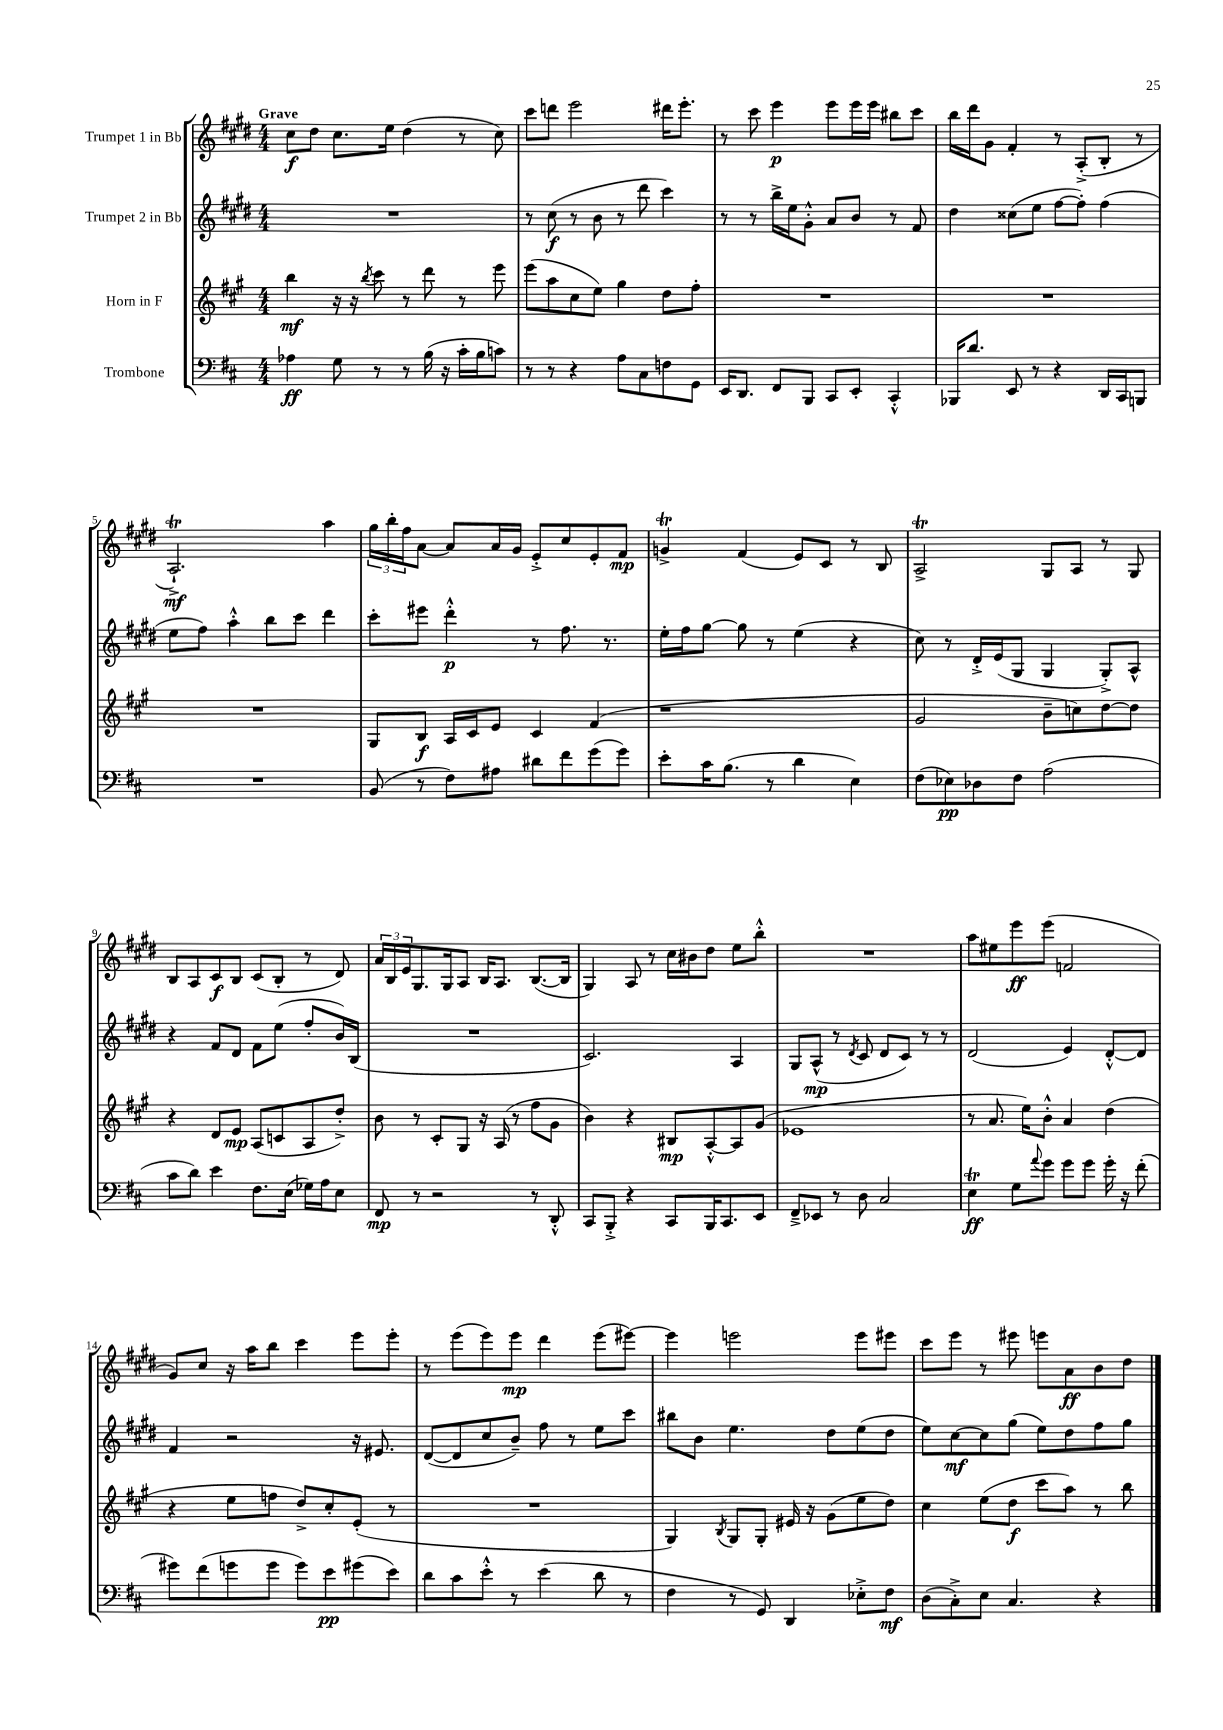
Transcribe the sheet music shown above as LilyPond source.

<<
\new StaffGroup <<
\new Staff = "s0" \with { instrumentName = "Trumpet 1 in Bb" } {
    \clef treble \key e \major \numericTimeSignature \time 4/4 \tempo "Grave"
    cis''8\f dis''8 cis''8. e''16 dis''4( r8 cis''8) |
    cis'''8 d'''8 e'''2 dis'''16 e'''8.-. |
    r8 cis'''8 e'''4\p e'''8 e'''16 e'''16 bis''8 cis'''8 |
    b''16 dis'''16 gis'8 fis'4-. r8 a8-.->( b8-. r8 |
    a2.-!->\trill\mf) a''4 |
    \tuplet 3/2 { gis''16 b''16-. fis''16 } a'8~ a'8 a'16 gis'16 e'8-.-> cis''8 e'8-. fis'8\mp |
    g'4->\trill fis'4( e'8) cis'8 r8 b8 |
    a2->\trill gis8 a8 r8 gis8 |
    b8 a8 cis'8\f b8 cis'8( b8-. r8 dis'8) |
    \tuplet 3/2 { a'16 b16 e'16 } gis8. gis16 a8 b16 a8. b8.~( b16 |
    gis4) a8 r8 cis''16 bis'16 dis''8 e''8 b''8-.-^ |
    R1 |
    a''8 eis''8 e'''8\ff e'''8( f'2 |
    gis'8) cis''8 r16 a''16 b''8 cis'''4 e'''8 e'''8-. |
    r8 e'''8( e'''8) e'''8\mp dis'''4 e'''8( eis'''8~) |
    eis'''4 e'''2 e'''8 eis'''8 |
    cis'''8 e'''8 r8 eis'''8 e'''8 a'8\ff b'8 dis''8 \bar "|." |
}
\new Staff = "s1" \with { instrumentName = "Trumpet 2 in Bb" } {
    \clef treble \key e \major \numericTimeSignature \time 4/4
    R1 |
    r8 cis''8\f( r8 b'8 r8 dis'''8 cis'''4) |
    r8 r8 b''16-> e''16 gis'8-.-^ a'8 b'8 r8 fis'8 |
    dis''4 cisis''8( e''8 fis''8~ fis''8-.) fis''4( |
    e''8 fis''8) a''4-.-^ b''8 cis'''8 dis'''4 |
    cis'''8-. eis'''8 dis'''4-.-^\p r8 fis''8. r8. |
    e''16-. fis''16 gis''8~ gis''8 r8 e''4( r4 |
    cis''8) r8 dis'16-.-> e'16( gis8 gis4 gis8-.->) a8-^ |
    r4 fis'8 dis'8 fis'8 e''8( fis''8-. b'16) b16( |
    R1 |
    cis'2.) a4 |
    gis8 a8-^\mp( r8 \acciaccatura { dis'8 } cis'8 dis'8 cis'8) r8 r8 |
    dis'2( e'4) dis'8~-.-^ dis'8 |
    fis'4 r2 r16 eis'8. |
    dis'8~( dis'8 cis''8 b'8--) fis''8 r8 e''8 cis'''8 |
    bis''8 b'8 e''4. dis''8 e''8( dis''8 |
    e''8) cis''8~\mf cis''8 gis''8( e''8) dis''8 fis''8 gis''8 \bar "|." |
}
\new Staff = "s2" \with { instrumentName = "Horn in F" } {
    \clef treble \key a \major \numericTimeSignature \time 4/4
    b''4\mf r16 r16 \acciaccatura { b''8 } cis'''8 r8 d'''8 r8 e'''8 |
    e'''8( a''8 cis''8 e''8) gis''4 d''8 fis''8-. |
    R1 |
    R1 |
    R1 |
    gis8 b8\f a16 cis'16 e'8 cis'4 fis'4( |
    r1 |
    gis'2 b'8-- c''8) d''8~ d''8 |
    r4 d'8 e'8\mp a8( c'8 a8 d''8-.->) |
    b'8 r8 cis'8-. gis8 r16 a16( r8 fis''8 gis'8 |
    b'4) r4 bis8\mp a8~-.-^ a8 gis'8( |
    ees'1 |
    r8 a'8. e''16) b'8-.-^ a'4 d''4( |
    r4 e''8 f''8 d''8->) cis''8-. e'8-.( r8 |
    R1 |
    gis4) \acciaccatura { b8 } gis8 gis8-. eis'16 r16 gis'8( e''8 d''8) |
    cis''4 e''8( d''8\f cis'''8 a''8) r8 b''8 \bar "|." |
}
\new Staff = "s3" \with { instrumentName = "Trombone" } {
    \clef bass \key d \major \numericTimeSignature \time 4/4
    aes4\ff g8 r8 r8 b16( r16 cis'16-. b16 c'8) |
    r8 r8 r4 a8 cis8 f8 g,8 |
    e,16 d,8. fis,8 b,,8 cis,8 e,8-. cis,4-.-^ |
    bes,,16 d'8. e,8 r8 r4 d,16 cis,16 b,,8 |
    R1 |
    b,8( r8 fis8) ais8 dis'8 fis'8 g'8( g'8) |
    e'8-. cis'16 b8.( r8 d'4 e4) |
    fis8( ees8\pp) des8 fis8 a2( |
    cis'8 d'8) e'4 fis8. e16( ges16) a16 e8 |
    fis,8\mp r8 r2 r8 d,8-.-^ |
    cis,8 b,,8-.-> r4 cis,8 b,,16 cis,8. e,8 |
    fis,8---> ees,8 r8 d8 cis2 |
    e4\trill\ff g8 \appoggiatura { a'8 } g'8 g'8 g'8 g'16-. r16 fis'8-.( |
    gis'8) fis'8( g'8 g'8 g'8) e'8\pp gis'8( e'8) |
    d'8 cis'8 e'8-.-^ r8 e'4( d'8 r8 |
    fis4 r8 g,8) d,4 ees8-.-> fis8\mf |
    d8( cis8-.->) e8 cis4. r4 \bar "|." |
}
>>
>>
